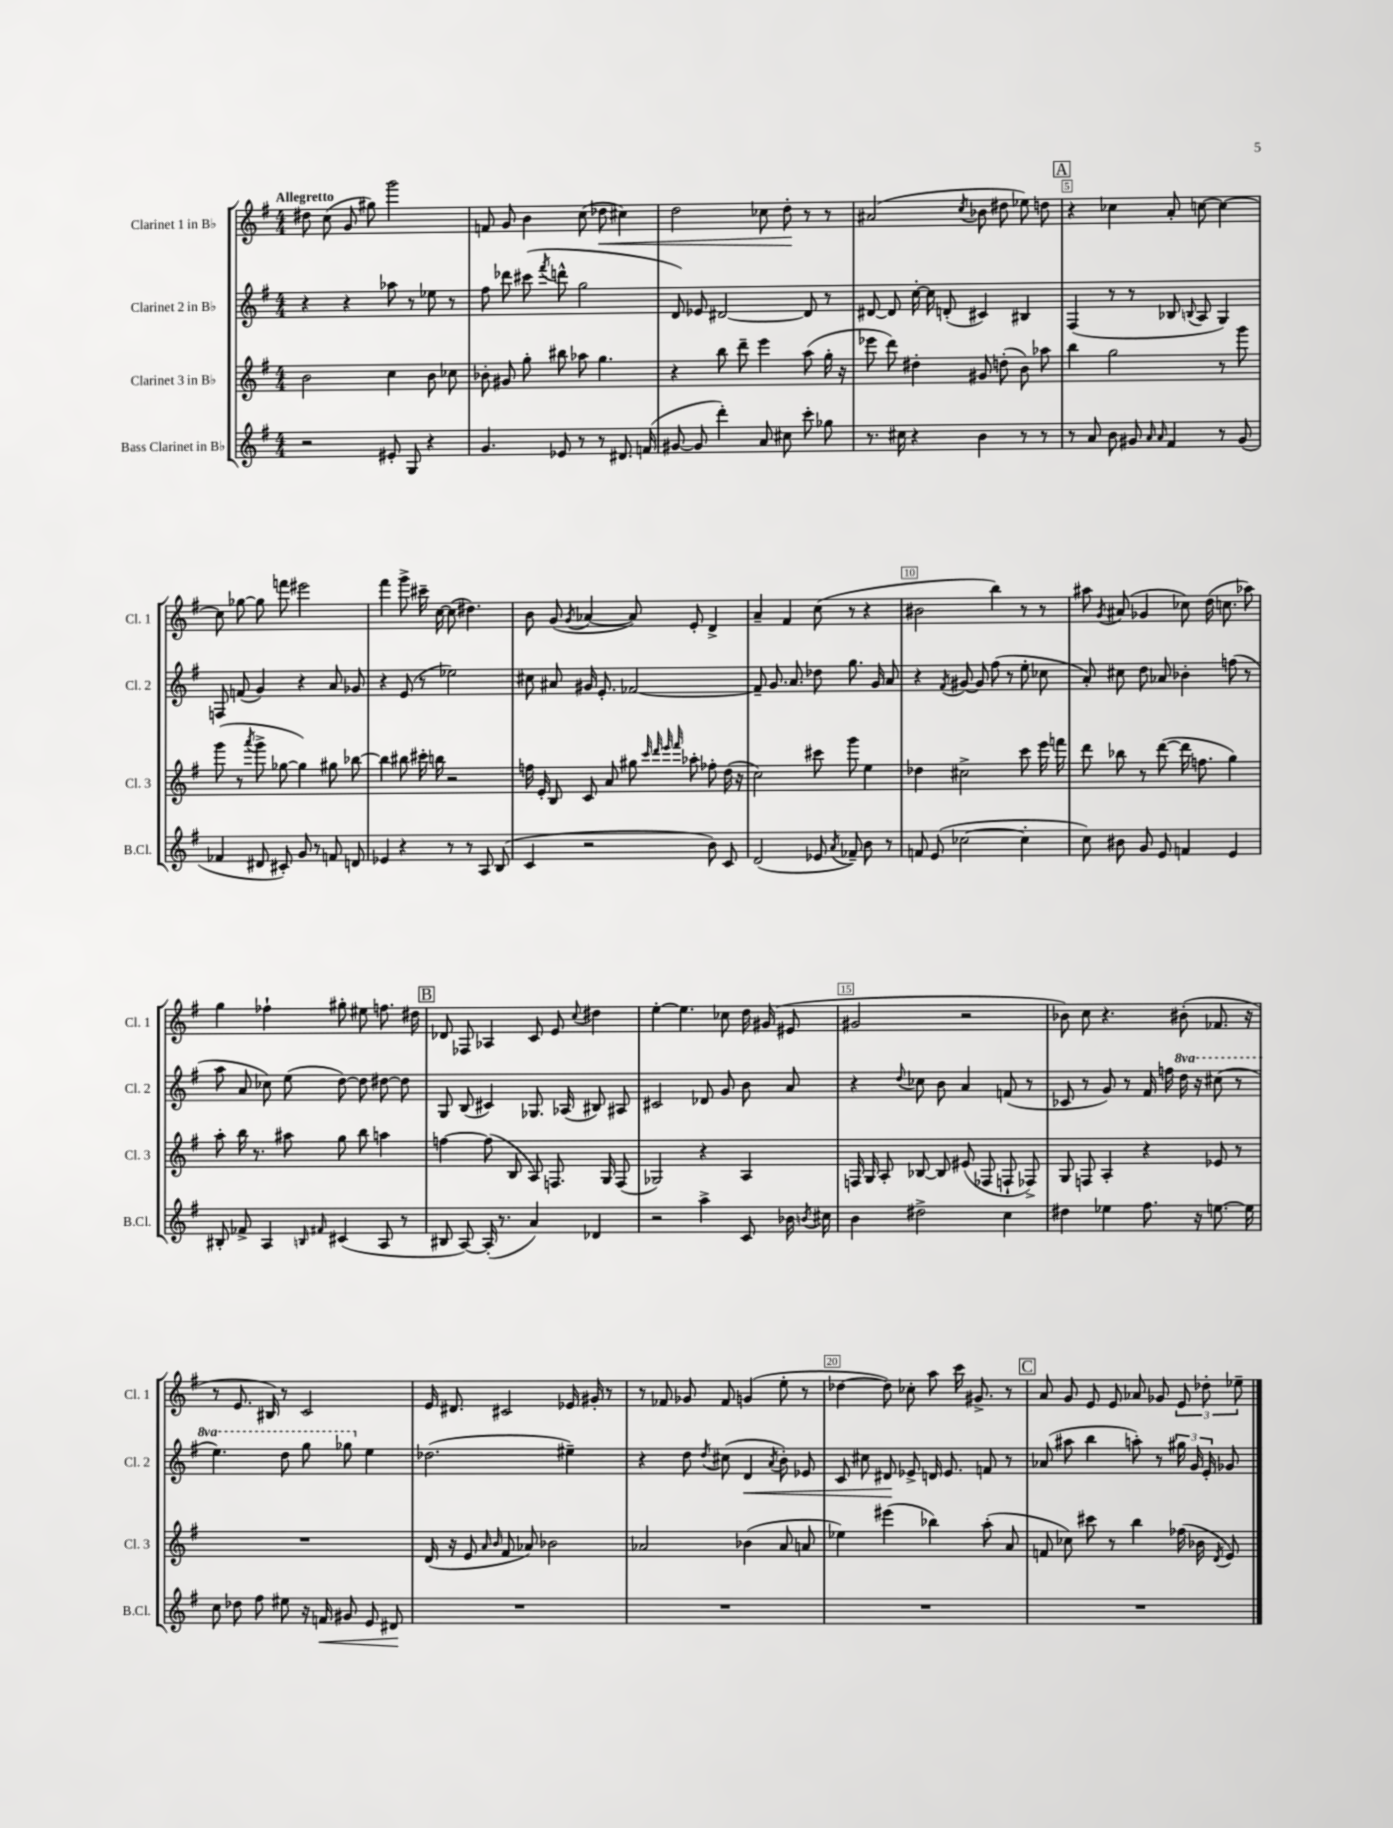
<<
\new StaffGroup <<
\new Staff = "s0" \with { instrumentName = "Clarinet 1 in Bb" shortInstrumentName = "Cl. 1" } {
    \clef treble \key g \major \numericTimeSignature \time 4/4 \tempo "Allegretto"
    \autoBeamOff dis''8 c''8( g'8 gis''8) g'''2 |
    f'8 g'8 b'4 c''8( des''8\< cis''4) |
    d''2 ces''8 d''8-.\! r8 r8 |
    ais'2( \acciaccatura { c''8 } bes'8 dis''8 ees''8) d''8 |
    \mark \markup { \box "A" } r4 ces''4 a'8-. c''8~ c''4~ |
    c''8 ges''8~ ges''8 f'''8 eis'''2 |
    fis'''4 g'''8-> cis'''16-- c''16~ c''8( dis''4.) |
    b'8 g'8( \acciaccatura { g'8 } aes'4~ aes'8) e'8-. d'4-> |
    a'4-- fis'4 c''8( r8 r4 |
    bis'2 b''4) r8 r8 |
    ais''8 \acciaccatura { g'8 } ais'8( ges'4 ces''8) d''16( c''8. aes''8) |
    g''4 fes''4-! gis''8-. eis''8 f''8. dis''16 |
    \mark \markup { \box "B" } des'8 fes8 aes4 c'8 e'8 \appoggiatura { c''8 } dis''4 |
    e''4~-. e''4. ces''8 d''16 gis'16( eis'8 |
    gis'2 r2 |
    bes'8) c''8 r4. bis'8-.( fes'8. r16 |
    r8 e'8. bis16) r8 c'2 |
    e'16 dis'8. cis'2 ees'16 gis'16-. r8 |
    r8 fes'8 ges'8 fes'8 g'4( e''8-. r8 |
    des''4~ des''8) ces''8-. a''8 c'''16 gis'8.-> r8 |
    \mark \markup { \box "C" } a'8 g'8 e'8 e'8 aes'8 ges'8 \tuplet 3/2 { e'8 des''8-. ees''8-- } \bar "|." |
}
\new Staff = "s1" \with { instrumentName = "Clarinet 2 in Bb" shortInstrumentName = "Cl. 2" } {
    \clef treble \key g \major \numericTimeSignature \time 4/4 \set Staff.ottavationMarkups = #ottavation-simple-ordinals
    \autoBeamOff r4 r4 aes''8 r8 ees''8 r8 |
    fis''8 des'''8 cis'''8( \acciaccatura { fis'''8 } d'''8-^ g''2 |
    d'8) ees'8 dis'2~ dis'8 r8 |
    dis'8~ dis'8 c''16~-. c''16 d'8-.( cis'4) bis4 |
    \mark \markup { \box "A" } fis4( r8 r8 bes8 \appoggiatura { b8 } a8 g4) |
    f8 f'8( g'4) r4 a'8 ges'8 |
    r4 e'8( r8 ees''2) |
    cis''8 ais'8 gis'16 e'8.-. fes'2~ |
    fes'8-- g'8. a'8. des''8 g''8. g'16 a'8 |
    r4 \acciaccatura { fis'8 } gis'8~ gis'8 fis''8( r8 e''8-. ces''8 |
    a'8-.) cis''8 d''8 aes'8 bes'4-. f''8( r8 |
    a''8 a'8 ces''8) e''8( d''8~) d''8 dis''8~ dis''8 |
    \mark \markup { \box "B" } g8 b8( cis'4) ges8. aes16( bis8) ais8 |
    cis'2 des'8 g'8 b'8 a'8 |
    r4 \appoggiatura { d''8 } ces''8 b'8 a'4 f'8( r8 |
    ces'8 r8 g'8) r8 fis'16 f''16 \ottava #1 d'''16 r16 cis'''8( r8 |
    e'''4.) d'''8 g'''8 ges'''8 \ottava #0 e''4 |
    des''2.( eis''4--) |
    r4 d''8 \acciaccatura { d''8 } cis''8( d'4\< \acciaccatura { a'8 } b'8-.) ees'8 |
    c'8 cis''8 dis'8\! ees'8-> d'16 ees'8. f'8 r8 |
    \mark \markup { \box "C" } aes'8( ais''8 b''4 a''8-.) r8 \tuplet 3/2 { gis''16 g'16 e'16-. } ges'8 \bar "|." |
}
\new Staff = "s2" \with { instrumentName = "Clarinet 3 in Bb" shortInstrumentName = "Cl. 3" } {
    \clef treble \key g \major \numericTimeSignature \time 4/4
    \autoBeamOff b'2 c''4 b'8 ces''8 |
    bes'8-. gis'8 g''8-. bis''8 aes''8 g''4. |
    r4 b''8 d'''8-- e'''4 a''8( g''16-. r16 |
    ees'''8 d'''8) dis''4-. gis'8 d''8-.( b'8) aes''8 |
    \mark \markup { \box "A" } b''4 g''2 r8 g'''8 |
    g'''8( r8 \acciaccatura { a'''8 } g'''8-> ges''8~ ges''4) gis''8 bes''8~ |
    bes''4 bis''8 cis'''16-. b''16 r2 |
    f''16 e'16-. b8 c'8 a'8 gis''8 \grace { c'''32 d'''32 e'''32 fis'''32 } aes''8-. fes''8-. d''16( r16 |
    c''2) cis'''8 g'''8 e''4 |
    des''4 cis''2-> c'''8 e'''16 f'''16 |
    d'''8 bes''8 r8 d'''8~( d'''16 f''8. g''4) |
    a''8-. b''16 r8. ais''8 g''8 b''8 a''4 |
    \mark \markup { \box "B" } f''4~ f''8( b8 a8) f8. g16 f8( |
    ges2) r4 a4 |
    f16 g16 a8-. bes8~ bes8 eis'8( fes8 f8-! fes8->) |
    g8 f8 a4-. r4 ees'8 r8 |
    R1 |
    d'16( r16 e'8 \grace { a'16 b'16 } fis'8 aes'8) bes'2 |
    aes'2 bes'4( aes'8 a'8 |
    ees''4) eis'''4( bes''4) a''8-.( a'8 |
    \mark \markup { \box "C" } f'8 ces''8) cis'''8 r8 b''4 fes''16( bes'16 \acciaccatura { d'8 } e'8) \bar "|." |
}
\new Staff = "s3" \with { instrumentName = "Bass Clarinet in Bb" shortInstrumentName = "B.Cl." } {
    \clef treble \key g \major \numericTimeSignature \time 4/4
    \autoBeamOff r2 eis'8-. g8 r4 |
    g'4. ees'8 r8 r8 dis'8. f'16( |
    gis'8~ gis'8 d'''4-.) a'8 cis''8 c'''8-. ges''8 |
    r8. cis''16 r4 b'4 r8 r8 |
    \mark \markup { \box "A" } r8 a'8 b'8 gis'8 \grace { a'16 a'16 } fis'4 r8 gis'8( |
    fes'4 dis'8 cis'8-.) g'8 r8 f'8 d'8 |
    ees'4 r4 r8 r8 a8 b8( |
    c'4 r2 b'8) c'8 |
    d'2( ees'8 \acciaccatura { a'8 } fes'8--) b'8 r8 |
    f'8 e'8( ces''2~ ces''4-. |
    c''8) bis'8 g'8 e'8 f'4 e'4 |
    bis8-. fes'8-> a4 \grace { b16 fis'16 } cis'4( a8 r8 |
    \mark \markup { \box "B" } bis8 a8~) a16-.( r8. a'4) des'4 |
    r2 a''4-> c'8 bes'16 \acciaccatura { b'8 } cis''16 |
    b'4 dis''2-> c''4 |
    dis''4 ees''4 fis''8. r16 e''8.~ e''16 |
    c''8 des''8 fis''8 eis''8 r16 f'16\< gis'8 e'8 dis'8\! |
    R1 |
    R1 |
    R1 |
    \mark \markup { \box "C" } R1 \bar "|." |
}
>>
>>
\layout { \context { \Score \override BarNumber.break-visibility = ##(#f #t #t) barNumberVisibility = #(every-nth-bar-number-visible 5) \override BarNumber.stencil = #(make-stencil-boxer 0.1 0.3 ly:text-interface::print) } }
